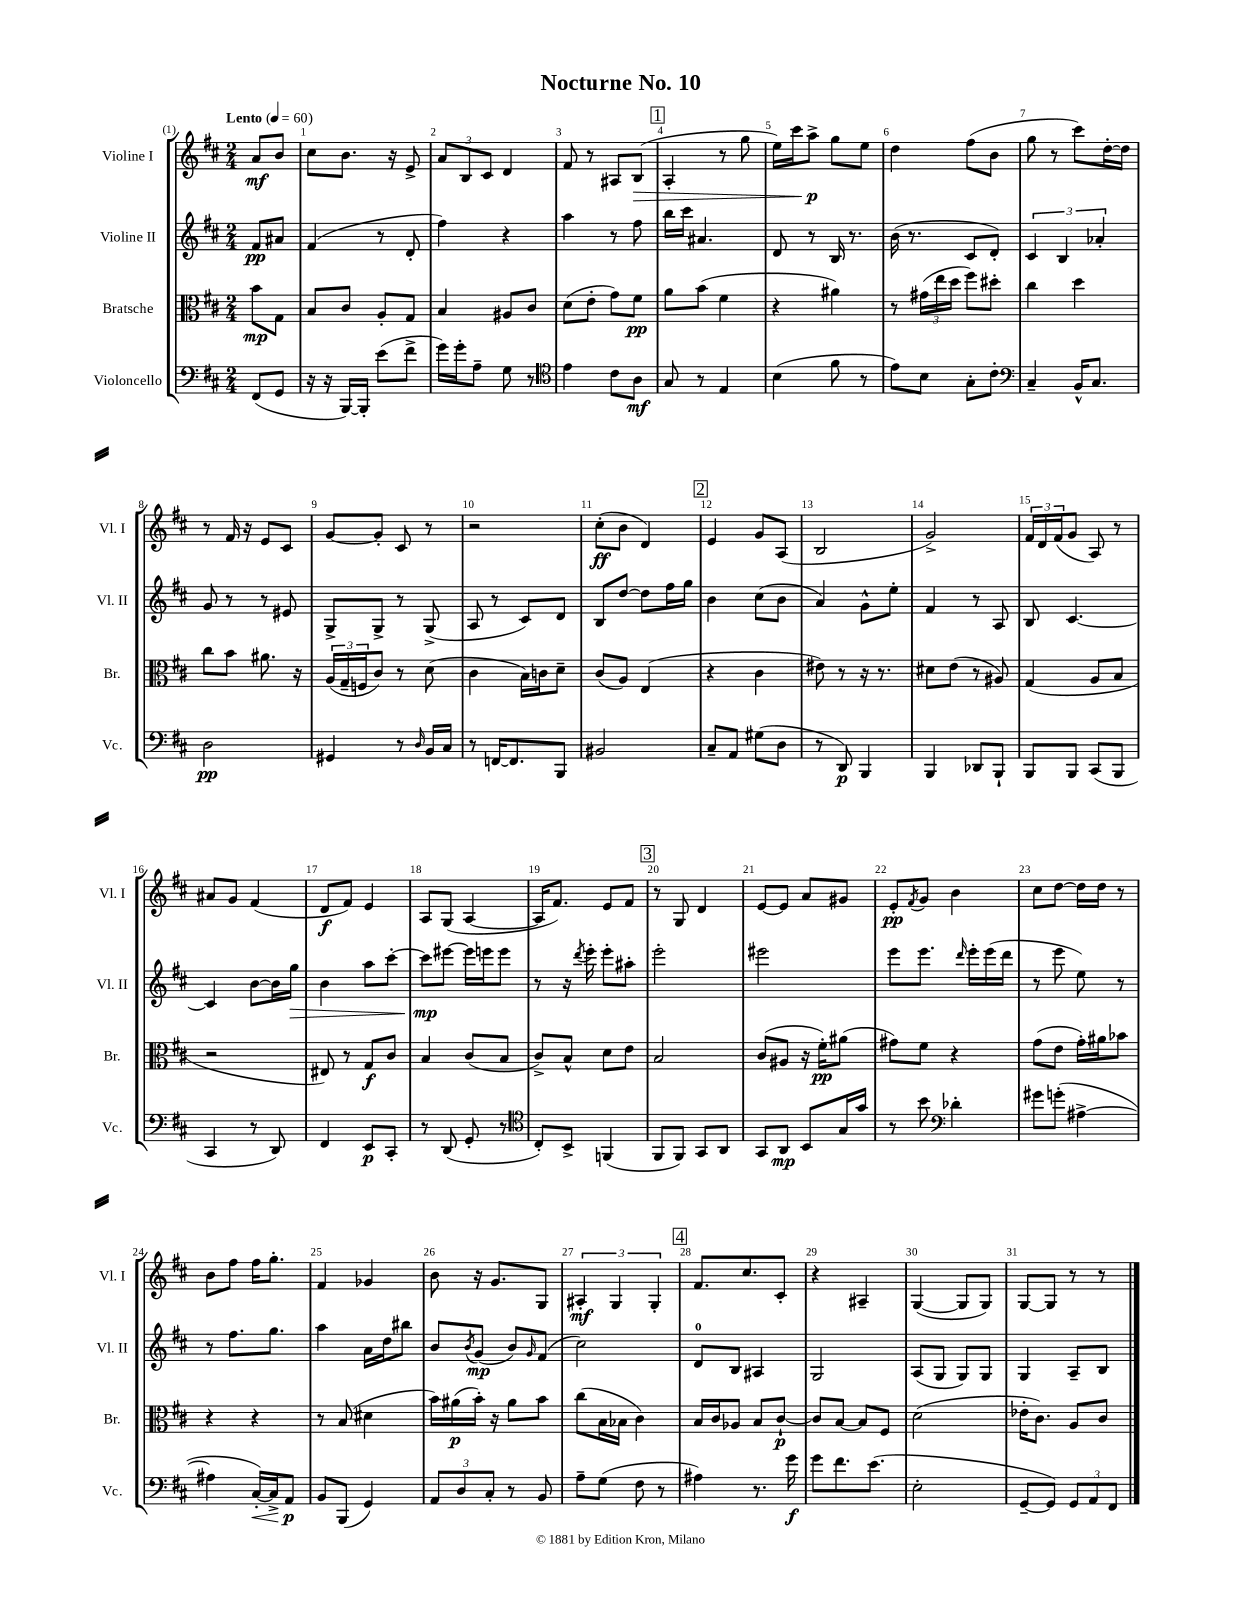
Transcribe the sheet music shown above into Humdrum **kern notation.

**kern	**kern	**kern	**kern
*staff4	*staff3	*staff2	*staff1
*clefF4	*clefC3	*clefG2	*clefG2
*k[f#c#]	*k[f#c#]	*k[f#c#]	*k[f#c#]
*M2/4	*M2/4	*M2/4	*M2/4
*MM60	*MM60	*MM60	*MM60
(8FF#/L	8b\L	8f#/L	8a/L
8GG/J	8G\J	8a#/J	8b/J
=	=	=	=
16r	8B/L	(4f#/	8cc#\L
16r	.	.	.
[16BBB/LL)	8c#/J	.	8.b\J
16BBB'/]JJ	.	.	.
(8e\L	8A'/L	8r	.
.	.	.	16r
8f#^\J	8G/J	8d'/	8e^/
=	=	=	=
16g\LL)	4B/	4ff#\)	12a/L
16g'\J	.	.	.
.	.	.	12B/
8A~\J	.	.	.
.	.	.	12c#/J
8G\	8A#/L	4r	4d/
8r	8c#/J	.	.
=	=	=	=
*clefC4	*	*	*
4e\	(8d\L	4aa\	8f#/
.	8e'\J	.	8r
8c#\L	8g\L)	8r	8A#/L
8A\J	8f#\J	8ff#\	(8B/J
=	=	=	=
8G/	8a\L	16bb\LL	4A'/
.	.	16ccc#\JJ	.
8r	(8b\J	4.a#/	.
4E/	4f#\	.	8r
.	.	.	8gg\
=	=	=	=
(4B\	4r	8d/	16ee\LL)
.	.	.	16ccc#\J
.	.	8r	8aa^\J
8f#\	4a#\)	16B/	8gg\L
.	.	8.r	.
8r	.	.	8ee\J
=	=	=	=
8e\L)	8r	(16b\	4dd\
.	.	8.r	.
8B\J	(24g#\LL	.	.
.	24ee\	.	.
.	24dd\JJ	.	.
8G'\L	8ff#\L)	8c#/L	(8ff#\L
8c#'\J	8dd#'\J	8d'/J)	8b\J
=	=	=	=
*clefF4	*	*	*
4C#~/	4cc#\	6c#/	8gg\
.	.	.	8r
.	.	6B/	.
16BB^^/LK	4dd\	.	8ccc#\L)
8.C#/J	.	.	.
.	.	6a-'/	.
.	.	.	[16dd'\L
.	.	.	16dd\]JJ
=	=	=	=
2D\	8cc#\L	8g/	8r
.	8b\J	8r	16f#/
.	.	.	16r
.	8.a#\	8r	8e/L
.	.	8e#/	8c#/J
.	16r	.	.
=	=	=	=
4GG#/	(24A/LL	8G^/L	[8g/L
.	24G~/	.	.
.	24F/J	.	.
.	8c#/J)	8G^/J	8g'/]J
8r	8r	8r	8c#/
16qqD/	.	.	.
16BB/LL	(8d\	(8G^/	8r
16C#/JJ	.	.	.
=	=	=	=
8r	4c#\	8A/	2r
[16FF/LK	.	8r	.
8.FF/]	.	.	.
.	16B\LL)	8c#/L)	.
.	16c\J	.	.
8BBB/J	8d~\J	8d/J	.
=	=	=	=
2BB#/	(8c#/L	8B/L	(8cc#'\L
.	8A/J)	[8dd/J	8b\J
.	(4E/	8dd\]L	4d/)
.	.	16ff#\L	.
.	.	16gg\JJ	.
=	=	=	=
8C#~/L	4r	4b\	4e/
8AA/J	.	.	.
(8G#\L	4c#\	(8cc#\L	8g/L
8D\J	.	8b\J	(8A/J
=	=	=	=
8r	8e#\)	4a/)	2B/
8DD/)	8r	.	.
4BBB/	16r	8g^^\L	.
.	8.r	.	.
.	.	8ee'\J	.
=	=	=	=
4BBB/	8d#\L	4f#/	2g^/)
.	(8e\J	.	.
8DD-/L	8r	8r	.
8BBB`/J	8A#/)	8A/	.
=	=	=	=
8BBB/L	(4G/	8B/	24f#/LL
.	.	.	24d/
.	.	.	(24f#/J
8BBB/J	.	[4.c#/	8g/J
(8CC#/L	8A/L	.	8A/)
8BBB/J	8B/J	.	8r
=	=	=	=
4CC#/	2r	4c#/]	8a#/L
.	.	.	8g/J
8r	.	[8b\L	(4f#/
8DD/)	.	16b\]L	.
.	.	16gg\JJ	.
=	=	=	=
4FF#/	8E#/)	4b\	8d/L
.	8r	.	8f#/J)
8EE/L	8G/L	8aa\L	4e/
8CC#'/J	8c#/J	[8ccc#'\J	.
=	=	=	=
8r	4B/	8ccc#\]L	8A/L
(8DD/	.	[8eee#\J	(8G/J
8GG'/	(8c#/L	16eee#\]LL	[4A/
.	.	16eee\J	.
8r	8B/J	8eee\J	.
=	=	=	=
*clefC4	*	*	*
8C#'/L)	8c#^/L)	8r	16A/]LK
.	.	.	8.f#/J)
8BB^/J	8B^^/J	16r	.
.	.	8qddd/	.
.	.	16eee'\	.
(4FF/	8d\L	8eee'\L	8e/L
.	8e\J	8aa#'\J	8f#/J
=	=	=	=
8FF#/L	2B/	2eee'\	8r
8FF#/J)	.	.	8G/
8GG/L	.	.	4d/
8AA/J	.	.	.
=	=	=	=
8GG/L	(8c#/L	2eee#\	[8e/L
8AA/J	8A#/J	.	8e/]J
8BB/L	16r	.	8a/L
.	16f#'\LK)	.	.
16G/L	(8a#\J	.	8g#/J
16g/JJ	.	.	.
=	=	=	=
8r	8g#\L)	8eee\L	8e'/L
.	.	.	8qf#/
8b\	8f#\J	8.eee\J	8g/J
*clefF4	*	*	*
4d-'\	4r	.	4b\
.	.	16qqddd/	.
.	.	16eee'\LL	.
.	.	(16eee\	.
.	.	16ddd\JJ	.
=	=	=	=
8g#\L	(8g\L	8r	8cc#\L
(8g'\J	8e\J	8eee\	[8dd\J
[4A#^\	16g'\LL)	8ee\)	16dd\]LL
.	16a#\J	.	16dd\JJ
.	8b-\J	8r	8r
=	=	=	=
4A#\]	4r	8r	8b\L
.	.	8.ff#\L	8ff#\J
[16C#'/LL)	4r	.	16ff#\LK
16C#^/]J	.	8.gg\J	8.gg'\J
8AA/J	.	.	.
=	=	=	=
8BB/L	8r	4aa\	4f#/
(8BBB/J	(8B/	.	.
4GG/)	4d#\	16a\LL	4g-/
.	.	16dd\J	.
.	.	8bb#\J	.
=	=	=	=
12AA/L	16b\LL)	8b/L	8b\
.	(16a#\	.	.
12D/	.	.	.
.	.	8qb/	.
.	16b'\JJ)	(8g/J	16r
12C#'/J	.	.	.
.	16r	.	8.g/L
8r	8a#\L	8b/L)	.
.	.	16qqg/	.
8BB/	8b\J	(8f#/J	8G/J
=	=	=	=
8A~\L	(8cc#\L	2cc#\)	6A#'/
(8G\J	16B\L	.	.
.	.	.	6G/
.	16B-\JJ	.	.
8F#\	4c#\)	.	.
.	.	.	6G'/
8r	.	.	.
=	=	=	=
4A#\)	16B/LL	8d/L	8.f#/L
.	16c#/J	.	.
.	8A-/J	8B/J	.
.	.	.	8.cc#/
8.r	8B/L	4A#/	.
.	[8c#`/J	.	8c#'/J
16g\	.	.	.
=	=	=	=
8g\L	8c#/]L	2G/	4r
8.f#\	[8B/J	.	.
.	8B/]L	.	4A#~/
(8.e\J	.	.	.
.	8F#/J	.	.
=	=	=	=
2E'\	(2d\	(8A/L	([4G/
.	.	8G/J	.
.	.	8G/L)	8G/]L
.	.	8G/J	8G/J)
=	=	=	=
[8GG~/L	16e-'\LK	4G/	[8G/L
.	8.c#\J)	.	.
8GG/]J)	.	.	8G/]J
12GG/L	8A/L	8A~/L	8r
12AA/	.	.	.
.	8c#/J	8B/J	8r
12FF#/J	.	.	.
==	==	==	==
*-	*-	*-	*-
